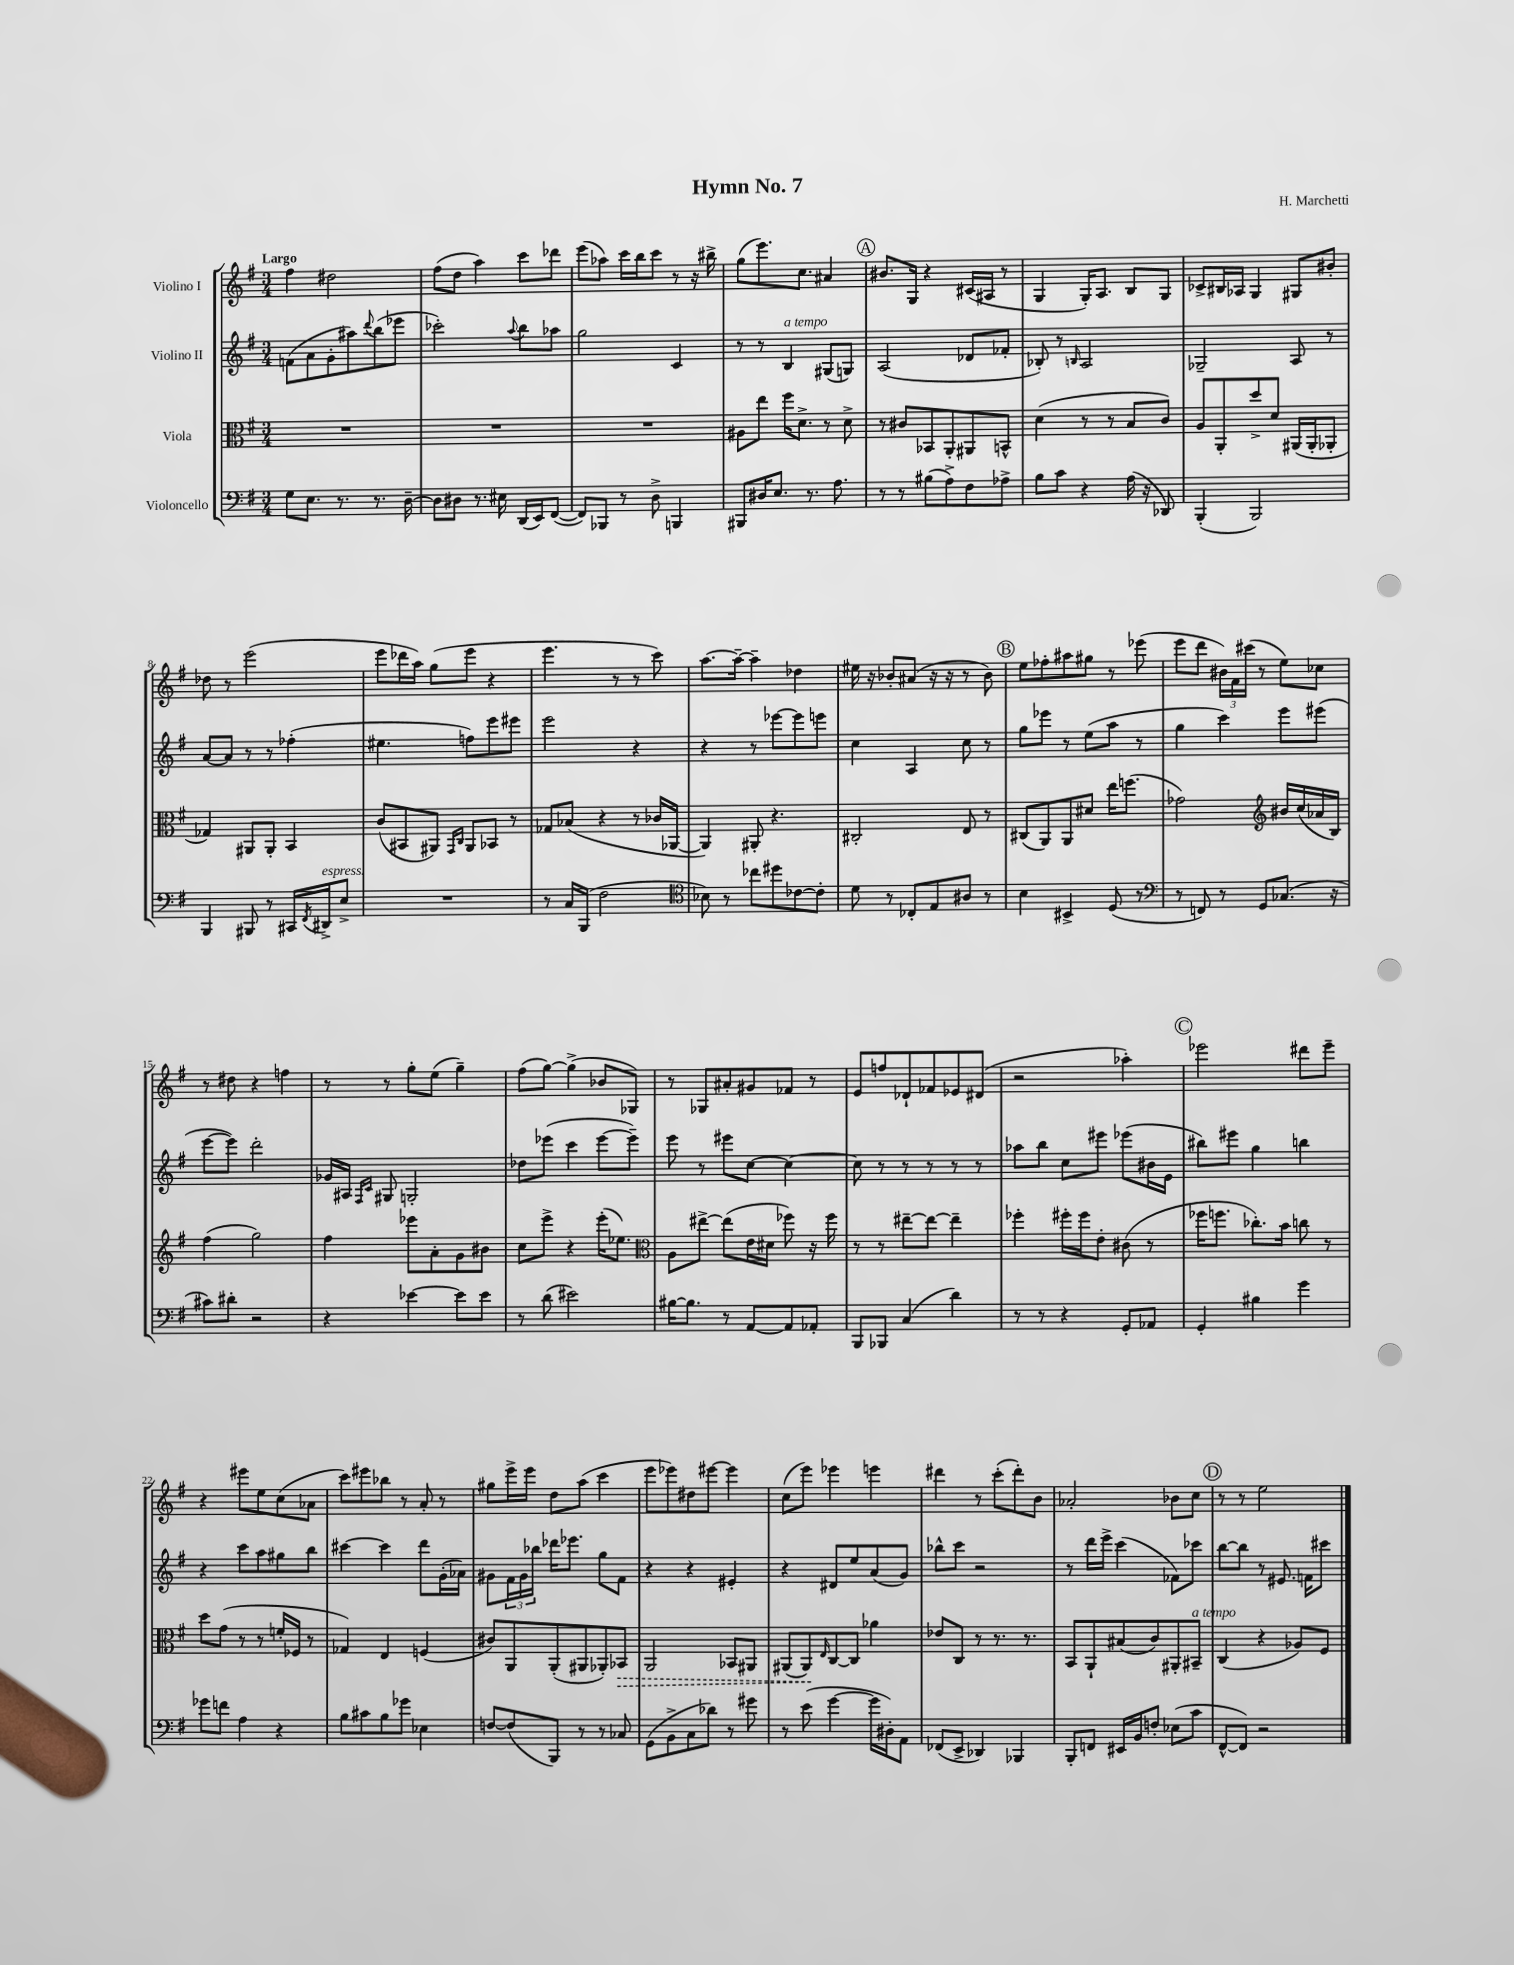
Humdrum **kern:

**kern	**kern	**kern	**kern
*staff4	*staff3	*staff2	*staff1
*clefF4	*clefC3	*clefG2	*clefG2
*k[f#]	*k[f#]	*k[f#]	*k[f#]
*M3/4	*M3/4	*M3/4	*M3/4
8G\L	2.r	(8f\L	4ff#\
8.E\J	.	8a\	.
.	.	8g'\	2dd#\
8.r	.	.	.
.	.	8aa#\)	.
.	.	8qqddd/	.
8.r	.	(8bb\	.
.	.	8eee-\J	.
[16D~\	.	.	.
=	=	=	=
8D\]L	2.r	2ccc-'\)	(8ff#\L
8D#\J	.	.	8dd\J
8.r	.	.	4aa\)
16E#\	.	.	.
.	.	8qqaa/	.
(16DD/LL	.	8bb\L	8ccc\L
16EE/J)	.	.	.
([8FF#/J	.	8aa-\J	8ddd-\J
=	=	=	=
8FF#/]L)	2.r	2gg\	(8eee\L
8BBB-/J	.	.	8aa-\J)
8r	.	.	16ccc\LL
.	.	.	16bb\J
8D^\	.	.	8ccc\J
4BBB/	.	4c/	8r
.	.	.	16r
.	.	.	16bb#^\
=	=	=	=
8BBB#/L	8A#\L	8r	(8gg\L
16D#/K	8ee\J	8r	8.eee\)
8.E/J	.	.	.
.	16ff#\LK	4B/	.
.	8.d^\J	.	8.cc\J
8.r	.	.	.
.	8r	(8G#/L	4a#/
8.A\	.	.	.
.	8d^\	8G/J)	.
=	=	=	=
8r	8r	(2A/	8.b#/L
8r	8c#/L	.	.
.	.	.	16G/Jk
(8B#\L	8BB-/	.	4r
8A^\)	8AA'/	.	.
8F#\	8AA#/	8d-/L	(16c#/LL
.	.	.	16A#/JJ
8A-^\J	8BB^^/J	8f-'/J	8r
=	=	=	=
8B\L	(4d\	8B-'/)	4G/
8c\J	.	8r	.
.	.	16qqB/	.
4r	8r	2A/	16G'/LK)
.	.	.	8.A/J
.	8r	.	.
(16A\	8B/L	.	8B/L
16r	.	.	.
8DD-/)	8c/J)	.	8G/J
=	=	=	=
(4BBB'/	8A/L	2G-~/	8c-^/L
.	8AA'/	.	16B#/L
.	.	.	16A-/JJ
2BBB/)	8dd^/	.	4G/
.	8d/J	.	.
.	(16AA#/LL	8A/	8G#/L
.	16AA#'/J	.	.
.	8AA-'/J	8r	8b#'/J
=	=	=	=
4BBB/	4G-/)	[8a/L	8dd-\
.	.	8a/]J	8r
8BBB#/	8AA#/L	8r	(2eee\
8r	8AA#'/J	8r	.
16CC#/LL	4BB/	(4ff-'\	.
8qFF#/	.	.	.
16DD#^/J	.	.	.
8E^/J	.	.	.
=	=	=	=
2.r	(8c/L	4.ee#\	8eee\L
.	8BB#/	.	16ddd-\L
.	.	.	16aa\JJ)
.	8AA#/J)	.	(8gg\L
.	16qqGG/LL	.	.
.	16qqC/JJ	.	.
.	8AA#/L	8ff\L)	8eee\J
.	8BB-/J	8eee\	4r
.	8r	8eee#\J	.
=	=	=	=
8r	8G-/L	2eee\	4.eee\
16C/LL	(8B-/J	.	.
(16BBB/JJ	.	.	.
2F#\	4r	.	.
.	.	.	8r
.	8r	4r	8r
.	16c-/LL	.	8ccc\)
.	[16AA-/JJ	.	.
=	=	=	=
*clefC4	*	*	*
8B-\)	4AA-/])	4r	[8.aa\L
8r	.	.	.
.	.	.	16aa~\_Jk
8cc-\L	8AA#'/	8r	4aa~\]
8dd#\	4.r	[8eee-\L	.
[8c-\	.	8eee-\]	4dd-\
8c-'\]J	.	8eee\J	.
=	=	=	=
8d\	2C#'/	4cc\	16ee#\
.	.	.	16r
8r	.	.	8b-'/L
8C-'/L	.	4A/	(8a#/J
8E/	.	.	16r
.	.	.	16r
8A#/J	8E/	8cc\	8r
8r	8r	8r	8b-\)
=	=	=	=
4B\	(8C#/L	8gg\L	8ee\L
.	8AA/)	8eee-\J	8ff-'\
4BB#^/	8AA/	8r	8aa#\
.	8d#/J	(8ee\L	8gg#\J
(8D/	16ee\LK	8aa\J	8r
.	(8.ff\J	.	.
8r	.	8r	(8eee-\
=	=	=	=
*clefF4	*	*	*
8r	2g-\)	4gg\	8eee\L
8FF/)	.	.	8ddd\J
8r	.	4ccc\)	24b#\LL)
.	.	.	24f#\
.	.	.	(24ccc#\JJ
8GG/L	.	.	8r
*	*clefG2	*	*
(8.C-/J	16b#/LL	8eee\L	8ee\L)
.	(16cc/	.	.
.	16a-/	(8eee#\J	8cc-\J
16r	16B/JJ)	.	.
=	=	=	=
8c#\L)	(4ff#\	[8eee\L	8r
8d#'\J	.	8eee\]J)	8dd#\
2r	2gg\)	2ddd'\	4r
.	.	.	4ff\
=	=	=	=
4r	4ff#\	16g-/LL	8r
.	.	16A#/JJ	.
.	.	16qqF#/LL	.
.	.	16qqc/JJ	.
.	.	8G#/	8r
[4e-\	8eee-\L	2G'/	8gg'\L
.	8a'\	.	(8ee\J
8e-\]L	8g\	.	4gg~\)
8e-\J	8b#\J	.	.
=	=	=	=
8r	8cc\L	8dd-\L	(8ff#\L
(8d\	8eee^\J	(8eee-\J	[8gg\J)
2e#\)	4r	4ccc\	(4gg^\]
.	(16eee'\LK	[8eee-\L	8b-/L
.	8.ee-\J)	.	.
.	.	8eee-~\]J)	8G-/J)
=	=	=	=
*	*clefC3	*	*
[16B#\LK	8A\L	8eee\	8r
8.B#\]J	.	.	.
.	[8ee#^\J	8r	8G-/L
8r	(8ee#\]L	8eee#\L	8a#'/
[8AA/L	16e\L	[8cc\J	8g#/
.	16d#\JJ	.	.
8AA/]	8ff-\)	4cc\_	8f-/J
8AA-'/J	16r	.	8r
.	16ff-\	.	.
=	=	=	=
8BBB/L	8r	8cc\]	8e/L
8BBB-/J	8r	8r	8ff/
(4C/	[8ee#~\L	8r	8d-`/
.	8ee#\_J	8r	8f-/
4d\)	4ee#~\]	8r	8e-/
.	.	8r	(8d#/J
=	=	=	=
8r	4ff-'\	8aa-\L	2r
8r	.	8bb\J	.
4r	16ff#'\LL	8cc\L	.
.	16ff#\J	.	.
.	8e'\J	8eee#\J	.
8GG'/L	(8c#\	(8eee-\L	4aa-'\)
8AA-/J	8r	16b#\L	.
.	.	16e\JJ	.
=	=	=	=
4GG'/	16ff-\LK	8bb#\L)	2eee-\
.	8.ff\J	.	.
.	.	8eee#\J	.
4B#\	8.cc-'\L)	4gg\	.
.	16b\Jk	.	.
4g\	8cc\	4bb\	8ddd#\L
.	8r	.	8eee-~\J
=	=	=	=
8g-\L	8dd\L	4r	4r
8f\J	(8g\J	.	.
4A\	8r	8ccc\L	8eee#\L
.	8r	8aa\	8ee\
4r	16f'/LL	8gg#\	(8cc\
.	16F-/JJ	.	.
.	8r	8bb\J	8a-\J
=	=	=	=
8B\L	4G-/)	[4ccc#\	8ccc\L)
8c#\	.	.	8eee#\
8B\	4E/	4ccc#\]	8bb-\J
8g-\J	.	.	8r
4E-\	(4F/	8ddd\L	8a'/
.	.	(16g'\L	8r
.	.	16a-\JJ)	.
=	=	=	=
[8F/L	8c#/L)	8g#\L	8gg#\L
(8F/]	8AA/	24f#\L	16eee^\L
.	.	24g#\	.
.	.	.	16eee\JJ
.	.	24bb-\JJ	.
8BBB/J)	(8AA'/	16ddd-\LK	8dd\L
.	.	8.eee-\J	.
8r	8AA#/	.	(8aa\J
8r	8AA-'/)	8gg\L	4ccc\
8C-/	8BB-/J	8f#\J	.
=	=	=	=
(8GG\L	2AA/	4r	8eee\L
8BB^\	.	.	8eee-\)
8C\	.	4r	8dd#\
8d-\J)	.	.	[8eee#\J
8r	8BB-/L	4e#'/	4eee#\]
8g#\	8AA#/J	.	.
=	=	=	=
8r	(8AA#/L	4r	(8cc\L
(8e\	8AA#/)	.	8eee\J)
.	16qqE/	.	.
[4g\	[8C/	8d#/L	4eee-\
.	8C/]J	8ee/	.
16g\]LL	4a-\	(8a/	4eee\
16D#'\J)	.	.	.
8AA\J	.	8g/J)	.
=	=	=	=
(8FF-/L	8e-/L	8bb-^^\L	4ddd#\
8EE^/J	8C/J	8ccc\J	.
4DD-/)	8r	2r	8r
.	8.r	.	(8ccc'\L
4BBB-/	.	.	8ddd#'\)
.	8.r	.	.
.	.	.	8b\J
=	=	=	=
8BBB'/L	8BB/L	8r	2a-'/
8FF/J	8AA`/	16ddd\LL	.
.	.	16eee^\JJ	.
16EE#/LL	(8B#/	(4ccc\	.
16BB/J	.	.	.
8F'/J	8c/)	.	.
(8E-\L	8AA#'/	8f-\L)	8b-\L
8c\J	8BB#~/J	8ccc-\J	8cc\J
=	=	=	=
[8FF#^^/L	(4C/	[8bb\L	8r
8FF#/]J)	.	8bb\]J	8r
2r	4r	8r	2ee\
.	.	8.e#/	.
.	8A-/L)	.	.
.	.	16f\LK	.
.	8F#/J	8ccc#\J	.
==	==	==	==
*-	*-	*-	*-
